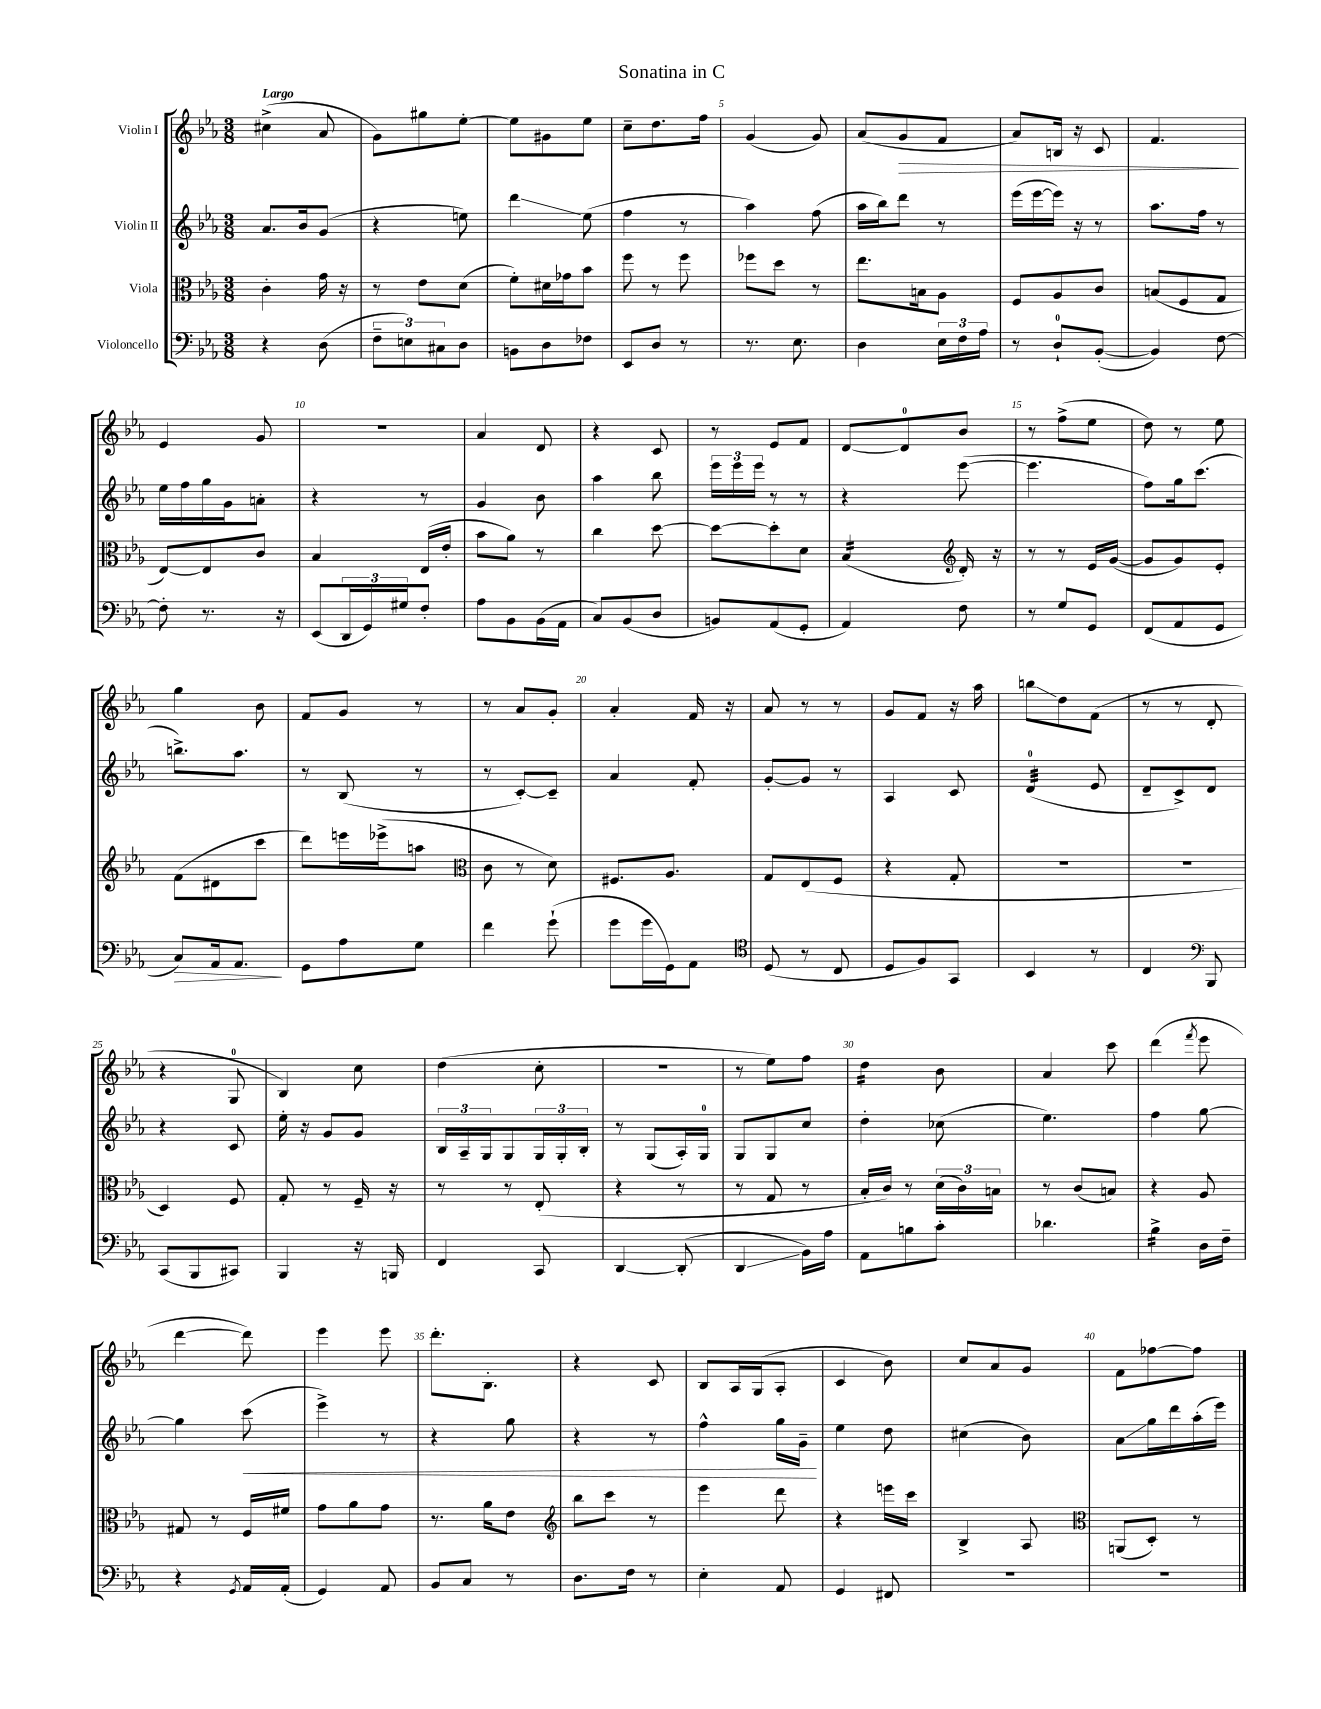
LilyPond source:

\header { title = "Sonatina in C" }
<<
\new StaffGroup <<
\new Staff = "s0" \with { instrumentName = "Violin I" } {
    \clef treble \key ees \major \numericTimeSignature \time 3/8 \tempo "Largo"
    cis''4->( aes'8 |
    g'8) gis''8 ees''8~-. |
    ees''8 gis'8 ees''8 |
    c''8-- d''8. f''16 |
    g'4( g'8) |
    aes'8( g'8\> f'8 |
    aes'8) b16 r16 c'8 |
    f'4.\! |
    ees'4 g'8 |
    R4. |
    aes'4 d'8 |
    r4 c'8 |
    r8 ees'8 f'8 |
    d'8~ d'8-0 bes'8 |
    r8 f''8->( ees''8 |
    d''8) r8 ees''8 |
    g''4 bes'8 |
    f'8 g'8 r8 |
    r8 aes'8 g'8-. |
    aes'4-. f'16 r16 |
    aes'8 r8 r8 |
    g'8 f'8 r16 aes''16 |
    b''8\glissando d''8 f'8( |
    r8 r8 d'8-. |
    r4 g8-0 |
    bes4) c''8 |
    d''4( c''8-. |
    R4. |
    r8 ees''8) f''8 |
    d''4:16 bes'8 |
    aes'4 c'''8 |
    d'''4( \acciaccatura { f'''8 } ees'''8 |
    d'''4~ d'''8) |
    ees'''4 ees'''8 |
    d'''8.-. bes8.-. |
    r4 c'8 |
    bes8 aes16 g16( aes8-. |
    c'4 bes'8) |
    c''8 aes'8 g'8 |
    f'8 fes''8~ fes''8 \bar "|." |
}
\new Staff = "s1" \with { instrumentName = "Violin II" } {
    \clef treble \key ees \major \numericTimeSignature \time 3/8
    aes'8. bes'16 g'8( |
    r4 e''8) |
    d'''4\glissando ees''8( |
    f''4 r8 |
    aes''4) f''8( |
    aes''16 bes''16) d'''8 r8 |
    ees'''16( ees'''16~ ees'''16) r16 r8 |
    aes''8. f''16 r8 |
    ees''16 f''16 g''16 g'16 a'8-. |
    r4 r8 |
    g'4 bes'8 |
    aes''4 bes''8 |
    \tuplet 3/2 { ees'''16 ees'''16 ees'''16 } r8 r8 |
    r4 ees'''8~( |
    ees'''4. |
    f''8) g''16 c'''8.( |
    b''8.->) aes''8. |
    r8 bes8( r8 |
    r8 c'8~-.) c'8-- |
    aes'4 f'8-. |
    g'8~-. g'8 r8 |
    aes4 c'8 |
    d'4:32-0( ees'8 |
    d'8-- c'8->) d'8 |
    r4 c'8 |
    ees''16-. r16 g'8 g'8 |
    \tuplet 3/2 { bes16 aes16-- g16 } g8 \tuplet 3/2 { g16 g16-. bes16-. } |
    r8 g8( aes16-.) g16-0 |
    g8 g8 c''8 |
    d''4-. ces''8( |
    ees''4.) |
    f''4 g''8~ |
    g''4 c'''8\<( |
    ees'''4->) r8 |
    r4 g''8 |
    r4 r8 |
    f''4-^ g''16 g'16--\! |
    ees''4 d''8 |
    cis''4( bes'8) |
    aes'8\glissando g''16 d'''16 aes''16-.( ees'''16) \bar "|." |
}
\new Staff = "s2" \with { instrumentName = "Viola" } {
    \clef alto \key ees \major \numericTimeSignature \time 3/8
    c'4-. g'16 r16 |
    r8 ees'8 d'8( |
    f'8-.) dis'16 ges'16 bes'8 |
    f''8 r8 f''8 |
    fes''8 d''8 r8 |
    ees''8. b16 aes8 |
    f8 aes8 c'8 |
    b8( f8 g8 |
    ees8~) ees8 c'8 |
    bes4 ees16( ees'16-. |
    bes'8 aes'8) r8 |
    c''4 d''8~ |
    d''8~ d''8-. d'8 |
    bes4:16( \clef treble d'16-.) r16 |
    r8 r8 ees'16 g'16~( |
    g'8 g'8) ees'8-. |
    f'8( dis'8 c'''8 |
    d'''8) e'''16 ees'''16->( a''8 |
    \clef alto c'8 r8 d'8) |
    fis8. aes8. |
    g8 ees8( f8 |
    r4 g8-. |
    R4. |
    R4. |
    d4) f8 |
    g8-. r8 f16-- r16 |
    r8 r8 ees8-.( |
    r4 r8 |
    r8 g8 r8 |
    bes16-. c'16) r8 \tuplet 3/2 { d'16( c'16) b16 } |
    r8 c'8( b8) |
    r4 aes8 |
    gis8 r8 f16 fis'16 |
    g'8 aes'8 g'8 |
    r8. aes'16 ees'8 |
    \clef treble bes''8 c'''8 r8 |
    ees'''4 d'''8 |
    r4 e'''16 c'''16 |
    bes4-> aes8 |
    \clef alto a,8( d8-.) r8 \bar "|." |
}
\new Staff = "s3" \with { instrumentName = "Violoncello" } {
    \clef bass \key ees \major \numericTimeSignature \time 3/8
    r4 d8( |
    \tuplet 3/2 { f8-- e8) cis8 } d8 |
    b,8 d8 fes8 |
    ees,8 d8 r8 |
    r8. ees8. |
    d4 \tuplet 3/2 { ees16 f16 aes16 } |
    r8 d8-0-! bes,8~-.( |
    bes,4) f8~ |
    f8-. r8. r16 |
    ees,8( \tuplet 3/2 { d,16 g,16) gis16 } f8-. |
    aes8 bes,8 bes,16( aes,16 |
    c8) bes,8( d8 |
    b,8) aes,8( g,8-. |
    aes,4) f8 |
    r8 g8 g,8 |
    f,8( aes,8 g,8 |
    c8\>) aes,16 aes,8.\! |
    g,8 aes8 g8 |
    f'4 g'8-!( |
    g'8 g'16 g,16) aes,8 |
    \clef tenor d8( r8 c8 |
    d8 f8) g,8 |
    bes,4 r8 |
    c4 \clef bass bes,,8 |
    c,8( bes,,8 cis,8) |
    bes,,4 r16 b,,16 |
    f,4 c,8 |
    d,4~ d,8-.( |
    d,4\glissando bes,16) aes16 |
    aes,8 b8 c'8-. |
    des'4. |
    bes4:16-> d16 f16-- |
    r4 \acciaccatura { g,8 } aes,16 aes,16-.( |
    g,4) aes,8 |
    bes,8 c8 r8 |
    d8. f16 r8 |
    ees4-. aes,8 |
    g,4 fis,8 |
    R4. |
    R4. \bar "|." |
}
>>
>>
\layout { \context { \Score \override BarNumber.break-visibility = ##(#f #t #t) barNumberVisibility = #(every-nth-bar-number-visible 5) } }
